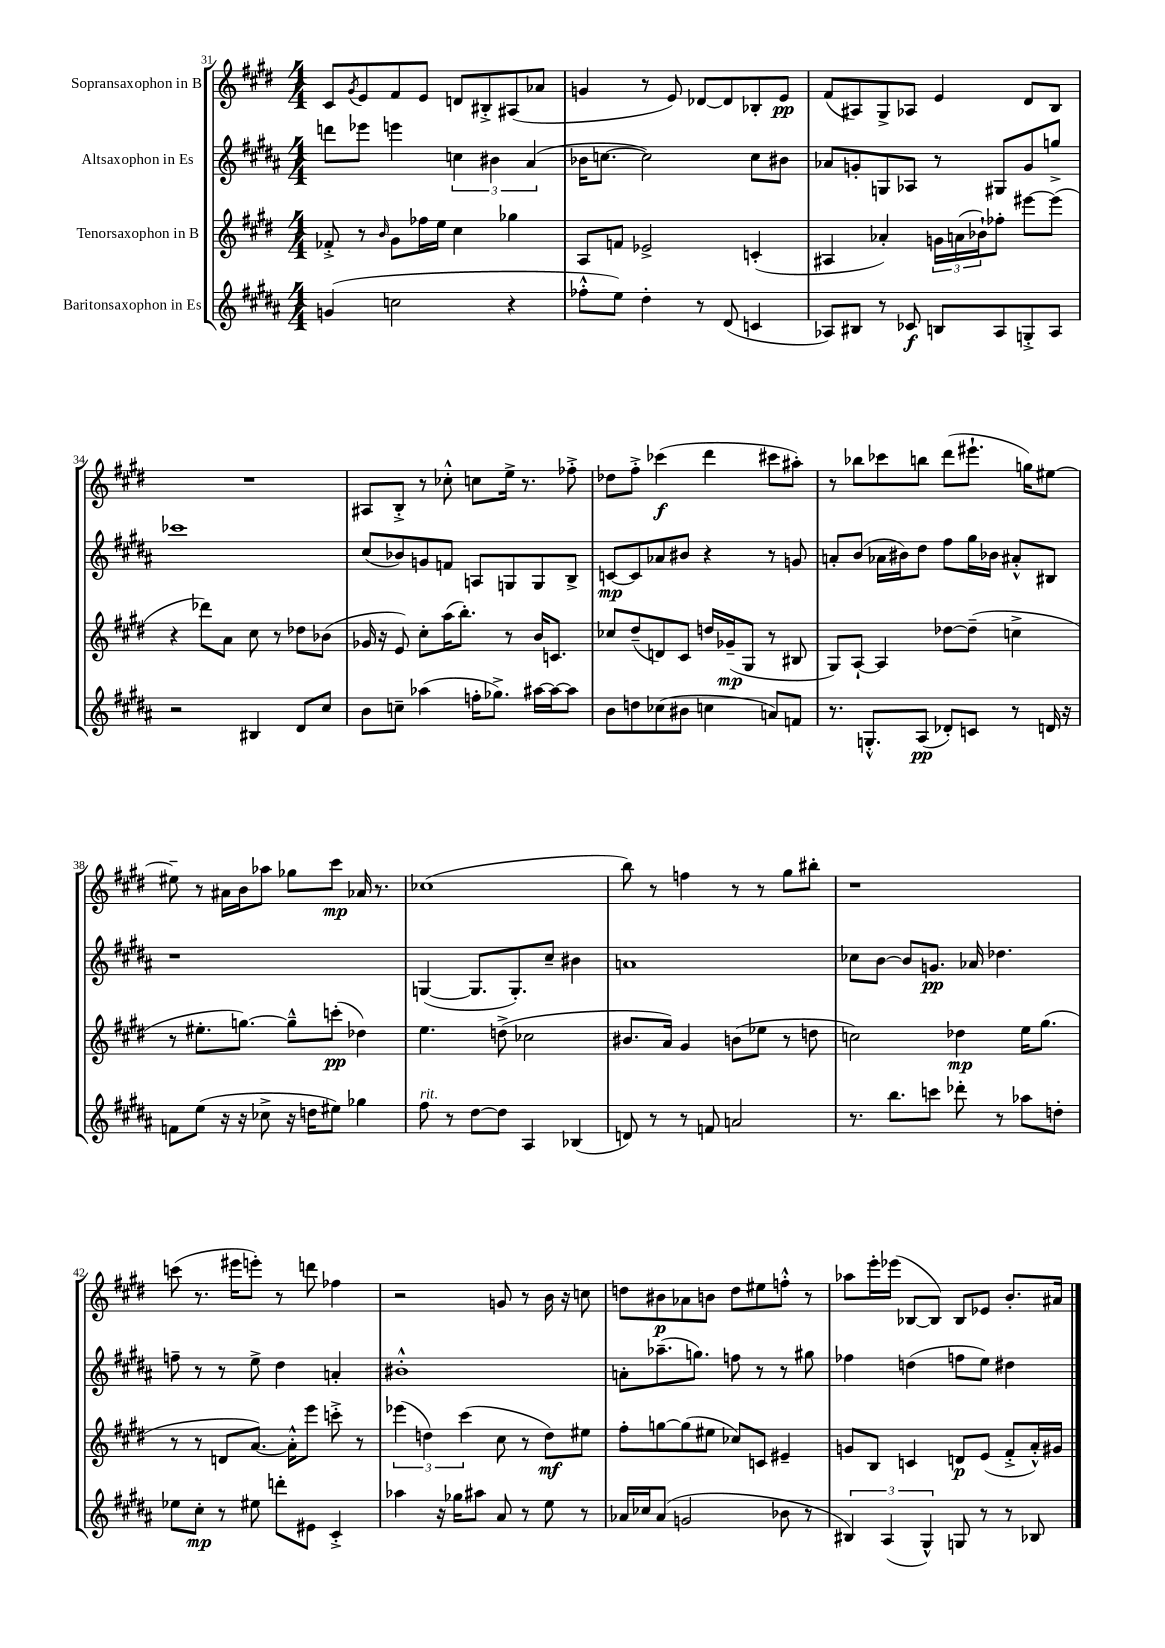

**kern	**kern	**kern	**kern
*staff4	*staff3	*staff2	*staff1
*clefG2	*clefG2	*clefG2	*clefG2
*k[f#c#g#d#a#]	*k[f#c#g#d#]	*k[f#c#g#d#a#]	*k[f#c#g#d#]
*M4/4	*M4/4	*M4/4	*M4/4
(4g	8f-'^	8ddd	8c#
.	.	.	8qg#
.	8r	8eee-	8e
.	16qqb	.	.
2cc	8g#	4eee	8f#
.	16ff-	.	8e
.	16ee	.	.
.	4cc#	6cc	8d
.	.	.	8B#'^
.	.	6b#	.
4r	4gg-	.	(8A#
.	.	(6a#	.
.	.	.	8a-
=	=	=	=
8ff-'^^	8A	16b-	4g
.	.	[8.cc	.
8ee)	8f	.	.
4dd#'	2e-^	2cc])	8r
.	.	.	8e)
8r	.	.	[8d-
(8d#	.	.	8d-]
4c	(4c'	8cc	8B-'
.	.	8b#	8e
=	=	=	=
8A-)	4A#	8a-	(8f#
8B#	.	8g'	8A#)
8r	4a-')	8G	8G#^
8c-	.	8A-	8A-
8B	24g	8r	4e
.	(24a	.	.
.	24b-`)	.	.
8A-	8ff-'	8G#	.
8G'^	[8eee#	8g	8d#
8A-	(8eee#]	8gg^	8B
=	=	=	=
2r	4r	1ccc-	1r
.	8ddd-)	.	.
.	8a	.	.
4B#	8cc#	.	.
.	8r	.	.
8d#	8dd-	.	.
8cc#	(8b-	.	.
=	=	=	=
8b	16g-	(8cc#	8A#
.	16r	.	.
8cc~	8e)	8b-)	8B'^
(4aa-	8cc#'	8g	8r
.	(16aa	8f	8cc-'^^
.	8.bb')	.	.
16ff'	.	8A	8cc
8.gg-^)	.	.	.
.	8r	8G	16ee^
.	.	.	8.r
[16aa#	16b	8G	.
16aa#_	8.c	.	.
8aa#]	.	8B^	8ff-'^
=	=	=	=
8b	8cc-	[8c	8dd-
8dd	(8dd#~	8c]	8ff#'^
(8cc-	8d)	8a-	(4ccc-
8b#	8c#	8b#	.
4cc	16dd	4r	4ddd#
.	(16g-~	.	.
.	8G#	.	.
8a)	8r	8r	8ccc#
8f	8B#	8g	8aa#')
=	=	=	=
8.r	8G#)	8a'	8r
.	[8A`	(8b	8bb-
8.G'^^	.	.	.
.	4A]	16a-	8ccc-
.	.	16b#)	.
(8A#	.	8dd#	8bb
8d-')	[8dd-	8ff#	(8ddd#
8c	(8dd-~]	16gg#	8.eee#`
.	.	16b-	.
8r	4cc^	8a#'^^	.
.	.	.	16gg)
16d	.	8B#	[8ee#
16r	.	.	.
=	=	=	=
8f	8r	1r	8ee#~]
(8ee	8.ee#'	.	8r
16r	.	.	16a#
16r	[8.gg)	.	16b
8cc-^	.	.	8aa-
16r	8gg~^^]	.	8gg-
16dd	.	.	.
8ee#)	(8ccc'	.	8ccc#
4gg-	4dd-)	.	16a-
.	.	.	8.r
=	=	=	=
8ff#	4.ee	([4G	(1cc-
8r	.	.	.
[8dd#	.	8.G]	.
8dd#]	(8dd^	.	.
.	.	8.G')	.
4A#	2cc-	.	.
.	.	8cc#~	.
(4B-	.	4b#	.
=	=	=	=
8d)	8.b#	1a	8bb)
8r	.	.	8r
.	16a)	.	.
8r	4g#	.	4ff
8f	.	.	.
2a	(8b	.	8r
.	8ee-	.	8r
.	8r	.	8gg#
.	8dd	.	8bb#'
=	=	=	=
8.r	2cc)	8cc-	1r
.	.	[8b	.
8.bb	.	.	.
.	.	8b]	.
8ccc	.	8.g	.
8ddd-'	4dd-	.	.
.	.	16a-	.
8r	.	4.dd-	.
8aa-	16ee	.	.
.	(8.gg#	.	.
8dd'	.	.	.
=	=	=	=
8ee-	8r	8ff~	(8ccc
8cc#'	8r	8r	8.r
8r	8d	8r	.
.	.	.	16eee#
8ee#	[8.a)	8ee^	8eee')
8ddd'	.	4dd#	8r
.	16a'^^]	.	.
8e#	8eee	.	8ddd
4c#'^	8ccc'^	4a'	4ff-
.	8r	.	.
=	=	=	=
4aa-	(6eee-	1b#'^^	2r
.	6dd)	.	.
16r	.	.	.
16gg-	.	.	.
.	(6ccc#	.	.
8aa#	.	.	.
8a#	8cc#	.	8g
8r	8r	.	8r
8ee	8dd)	.	16b
.	.	.	16r
8r	8ee#	.	8cc
=	=	=	=
16a-	8ff#'	8a'	8dd
16cc-	.	.	.
(8a-	[8gg	(8.aa-~	8b#
2g	(8gg]	.	8a-
.	.	8.gg)	.
.	8ee#	.	8b
.	8cc-)	8ff	8dd
.	8c	8r	8ee#
8b-	4e#~	8r	8ff'^^
8r	.	8gg#	8r
=	=	=	=
6B#)	8g	4ff-	8aa-
.	8B	.	16eee'
(6A#	.	.	.
.	.	.	(16eee-
.	4c	(4dd	[8B-
6G#^^)	.	.	.
.	.	.	8B-])
8G	8d	8ff	8B-
8r	(8e	8ee)	8e-
8r	8f#'^	4dd#	8.b'
8B-	16a'^^)	.	.
.	16g#	.	16a#
==	==	==	==
*-	*-	*-	*-
